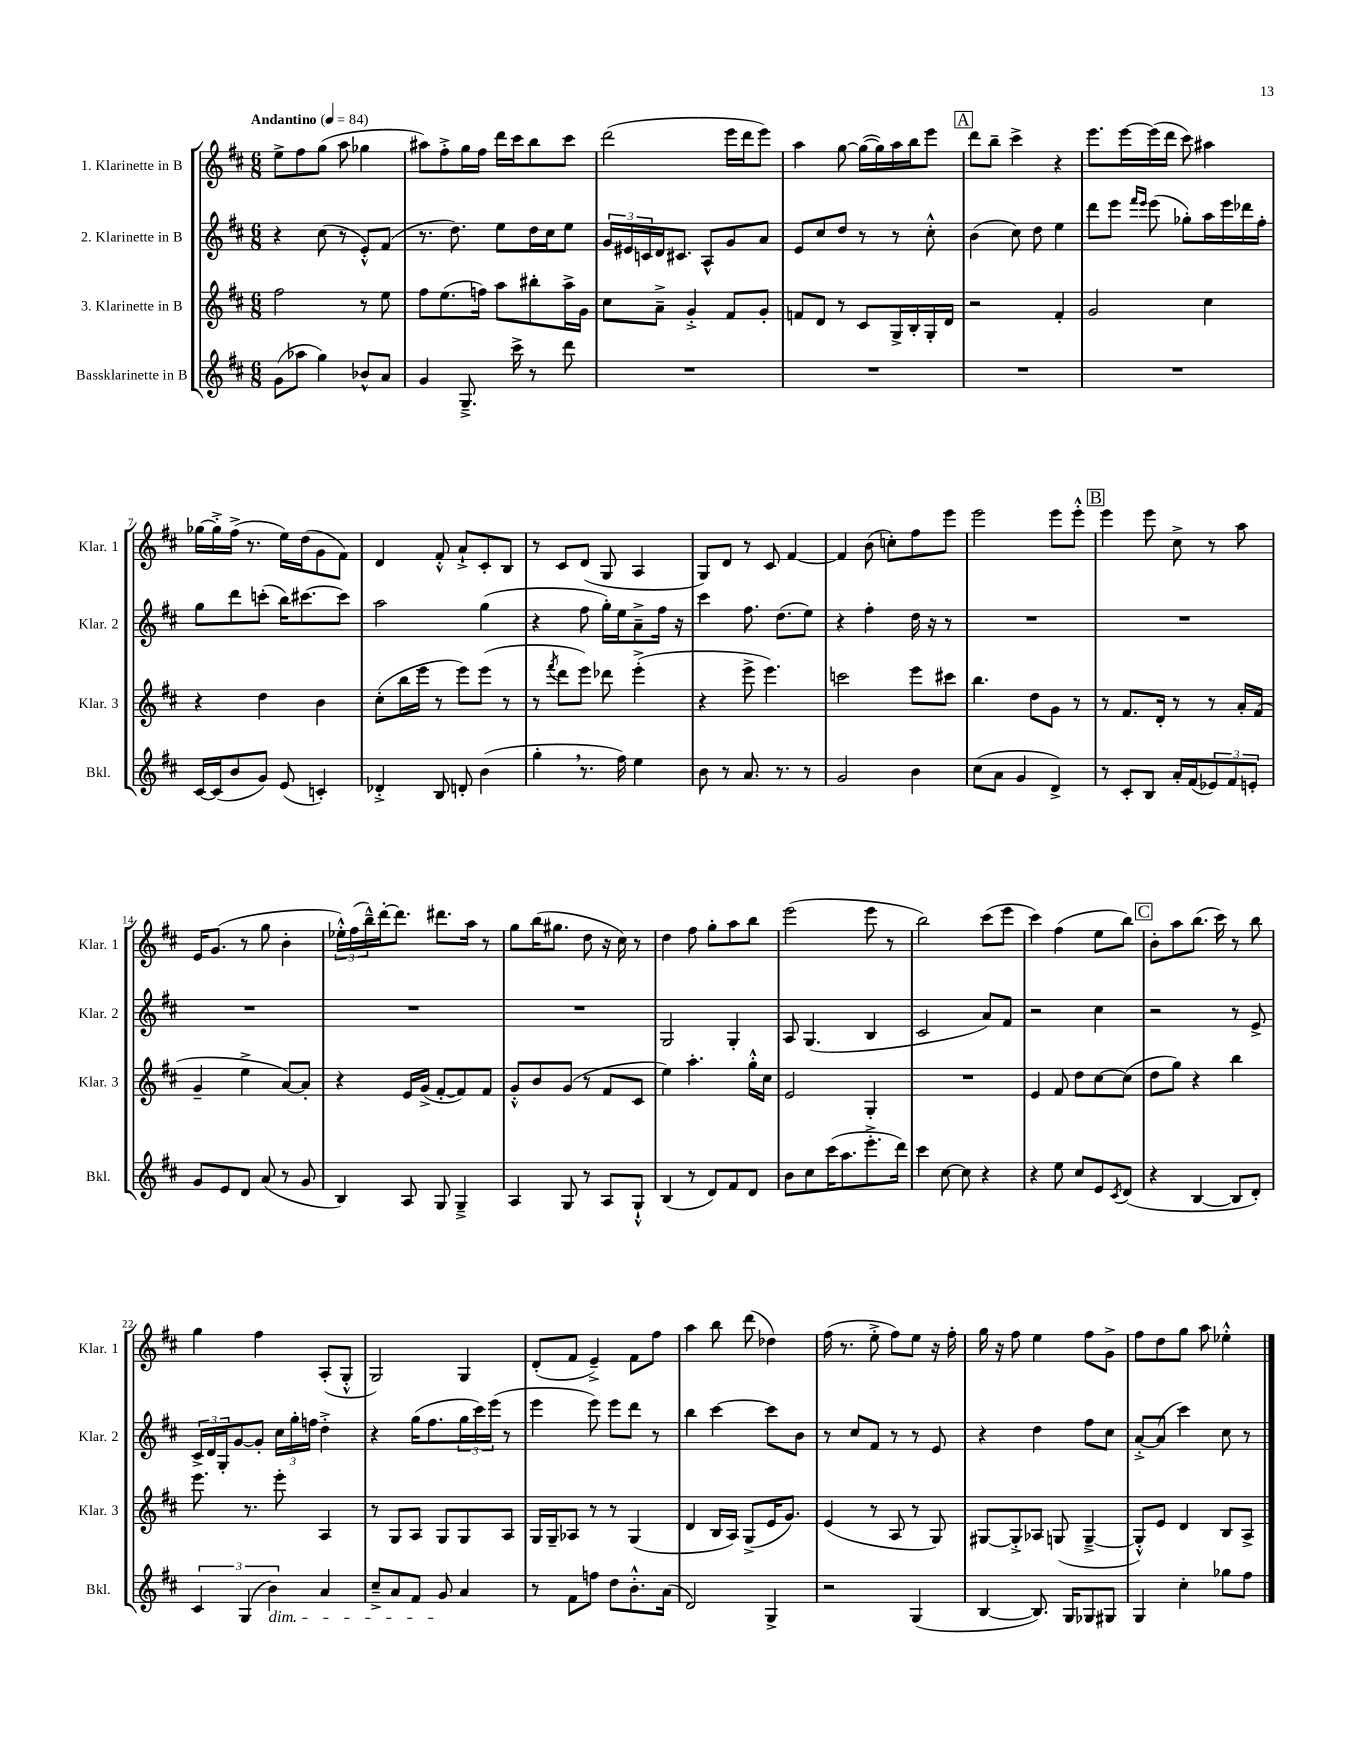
<<
\new StaffGroup <<
\new Staff = "s0" \with { instrumentName = "1. Klarinette in B" shortInstrumentName = "Klar. 1" } {
    \clef treble \key d \major \numericTimeSignature \time 6/8 \tempo "Andantino" 4 = 84
    e''8-> fis''8 g''8( a''8 ges''4 |
    ais''8) fis''8-.-> g''16 fis''16 d'''16 cis'''16 b''8 cis'''8 |
    d'''2( e'''16 d'''16 e'''8) |
    a''4 g''8~ g''16~( g''16) a''16 b''16 e'''8 |
    \mark \markup { \box "A" } d'''8 b''8-- cis'''4-> r4 |
    e'''8. e'''16~ e'''16( d'''16 cis'''8) ais''4 |
    ges''16~ ges''16-.-> fis''16->( r8. e''16) d''16( g'8 fis'8) |
    d'4 fis'8-.-^ a'8-!-> cis'8-. b8 |
    r8 cis'8 d'8( g8 a4 |
    g8) d'8 r8 cis'8 fis'4~ |
    fis'4 b'8( c''8-.) fis''8 e'''8 |
    e'''2 e'''8 e'''8-.-^ |
    \mark \markup { \box "B" } e'''4 e'''8 cis''8-> r8 a''8 |
    e'16 g'8.( r8 g''8 b'4-. |
    \tuplet 3/2 { ees''16-.-^) fis''16( b''16---^) } d'''16~-. d'''8. dis'''8. a''16 r8 |
    g''8 b''16( gis''8. d''8 r16 cis''16) r8 |
    d''4 fis''8 g''8-. a''8 b''8 |
    e'''2( e'''8 r8 |
    b''2) cis'''8( e'''8 |
    cis'''4) fis''4( e''8 b''8) |
    \mark \markup { \box "C" } b'8-. a''8 b''8.( cis'''16) r8 b''8 |
    g''4 fis''4 a8-.( g8-.-^ |
    g2) g4 |
    d'8-.( fis'8 e'4--->) fis'8 fis''8 |
    a''4 b''8 d'''8( des''4) |
    fis''16( r8. e''8-.-> fis''8) e''8 r16 fis''16-. |
    g''16 r16 fis''8 e''4 fis''8 g'8-> |
    fis''8 d''8 g''8 a''8 ees''4-.-^ \bar "|." |
}
\new Staff = "s1" \with { instrumentName = "2. Klarinette in B" shortInstrumentName = "Klar. 2" } {
    \clef treble \key d \major \numericTimeSignature \time 6/8
    r4 cis''8( r8 e'8-.-^) fis'8( |
    r8. d''8.) e''8 d''16 cis''16 e''8 |
    \tuplet 3/2 { g'16 eis'16 c'16 } d'16 cis'8. a8-^ g'8 a'8 |
    e'8 cis''8 d''8 r8 r8 cis''8-.-^ |
    \mark \markup { \box "A" } b'4( cis''8) d''8 e''4 |
    d'''8 e'''8 \grace { fis'''16 e'''16 } e'''8( ges''8-.) a''16 e'''16 des'''16 fis''16-. |
    g''8 d'''8 c'''8-.( b''16) cis'''8.~ cis'''8 |
    a''2 g''4( |
    r4 fis''8 g''16-.) e''16 a'8---> fis''16 r16 |
    cis'''4 fis''8. d''8.( e''8) |
    r4 fis''4-. d''16 r16 r8 |
    R2. |
    \mark \markup { \box "B" } R2. |
    R2. |
    R2. |
    R2. |
    g2 g4-. |
    a8 g4.( b4 |
    cis'2 a'8) fis'8 |
    r2 cis''4 |
    \mark \markup { \box "C" } r2 r8 e'8-> |
    \tuplet 3/2 { cis'16-> d'16 g16-. } g'8~ g'8-. \tuplet 3/2 { cis''16 g''16-. f''16 } d''4-.-> |
    r4 g''16( fis''8. \tuplet 3/2 { g''16 cis'''16) e'''16( } r8 |
    e'''4 e'''8) e'''8 d'''8 r8 |
    b''4 cis'''4~ cis'''8 b'8 |
    r8 cis''8 fis'8 r8 r8 e'8 |
    r4 d''4 fis''8 cis''8 |
    a'8~-.-> a'8( cis'''4) cis''8 r8 \bar "|." |
}
\new Staff = "s2" \with { instrumentName = "3. Klarinette in B" shortInstrumentName = "Klar. 3" } {
    \clef treble \key d \major \numericTimeSignature \time 6/8
    fis''2 r8 e''8 |
    fis''8 e''8.( f''16) a''8 bis''8-. a''16-> g'16 |
    cis''8 a'8---> g'4-.-> fis'8 g'8-. |
    f'8 d'8 r8 cis'8 g16-> b16-. g16-. d'16 |
    \mark \markup { \box "A" } r2 fis'4-. |
    g'2 cis''4 |
    r4 d''4 b'4 |
    cis''8-.( b''16 e'''16 r8 e'''8) e'''8( r8 |
    r8 \acciaccatura { fis'''8 } d'''8 e'''8) des'''8 e'''4-.->( |
    r4 e'''8-> e'''4.) |
    c'''2 e'''8 cis'''8 |
    b''4. d''8 g'8 r8 |
    \mark \markup { \box "B" } r8 fis'8. d'16-. r8 r8 a'16-. fis'16( |
    g'4-- e''4-> a'8~) a'8-. |
    r4 e'16 g'16->( fis'8~-. fis'8) fis'8 |
    g'8-.-^ b'8 g'8( r8 fis'8 cis'8 |
    e''4) a''4.-. g''16-.-^ cis''16 |
    e'2 g4-. |
    R2. |
    e'4 fis'8 d''8 cis''8~ cis''8( |
    \mark \markup { \box "C" } d''8 g''8) r4 b''4 |
    e'''8. r8. e'''8-. a4 |
    r8 g8 a8 g8 g8 a8 |
    g16 g16-- aes8 r8 r8 g4( |
    d'4 b16 a16) g8->( e'16 g'8.) |
    e'4( r8 a8 r8 g8) |
    gis8~ gis8-.-> aes8 g8( g4~---> |
    g8-.-^) e'8 d'4 b8 a8-> \bar "|." |
}
\new Staff = "s3" \with { instrumentName = "Bassklarinette in B" shortInstrumentName = "Bkl." } {
    \clef treble \key d \major \numericTimeSignature \time 6/8
    g'8( aes''8 g''4) bes'8-^ a'8 |
    g'4 g8.---> cis'''16-> r8 d'''8 |
    R2. |
    R2. |
    \mark \markup { \box "A" } R2. |
    R2. |
    cis'16~ cis'16( b'8 g'8) e'8( c'4-.) |
    des'4-.-> b8 d'8-. b'4( |
    g''4-. \breathe r8. fis''16) e''4 |
    b'8 r8 a'8. r8. r8 |
    g'2 b'4 |
    cis''8( a'8 g'4 d'4->) |
    \mark \markup { \box "B" } r8 cis'8-. b8 a'16-. fis'16( \tuplet 3/2 { ees'8) fis'8 e'8-. } |
    g'8 e'8 d'8 a'8( r8 g'8 |
    b4) a8 g8 g4---> |
    a4 g8 r8 a8 g8-!-^ |
    b4( r8 d'8) fis'8 d'8 |
    b'8 cis''8 cis'''16( a''8. e'''8.-.-> d'''16) |
    cis'''4 cis''8~ cis''8 r4 |
    r4 e''8 cis''8 e'8 \acciaccatura { cis'8 } d'8( |
    \mark \markup { \box "C" } r4 b4~ b8 d'8-.) |
    \tuplet 3/2 { cis'4 g4( b'4\dim) } a'4 |
    cis''8---> a'8 fis'8 g'8\! a'4 |
    r8 fis'8 f''8 d''8 b'8.-.-^ a'16( |
    d'2) g4-> |
    r2 g4( |
    b4~ b8.) g16 ges8 gis8 |
    g4 cis''4-. ges''8 fis''8 \bar "|." |
}
>>
>>
